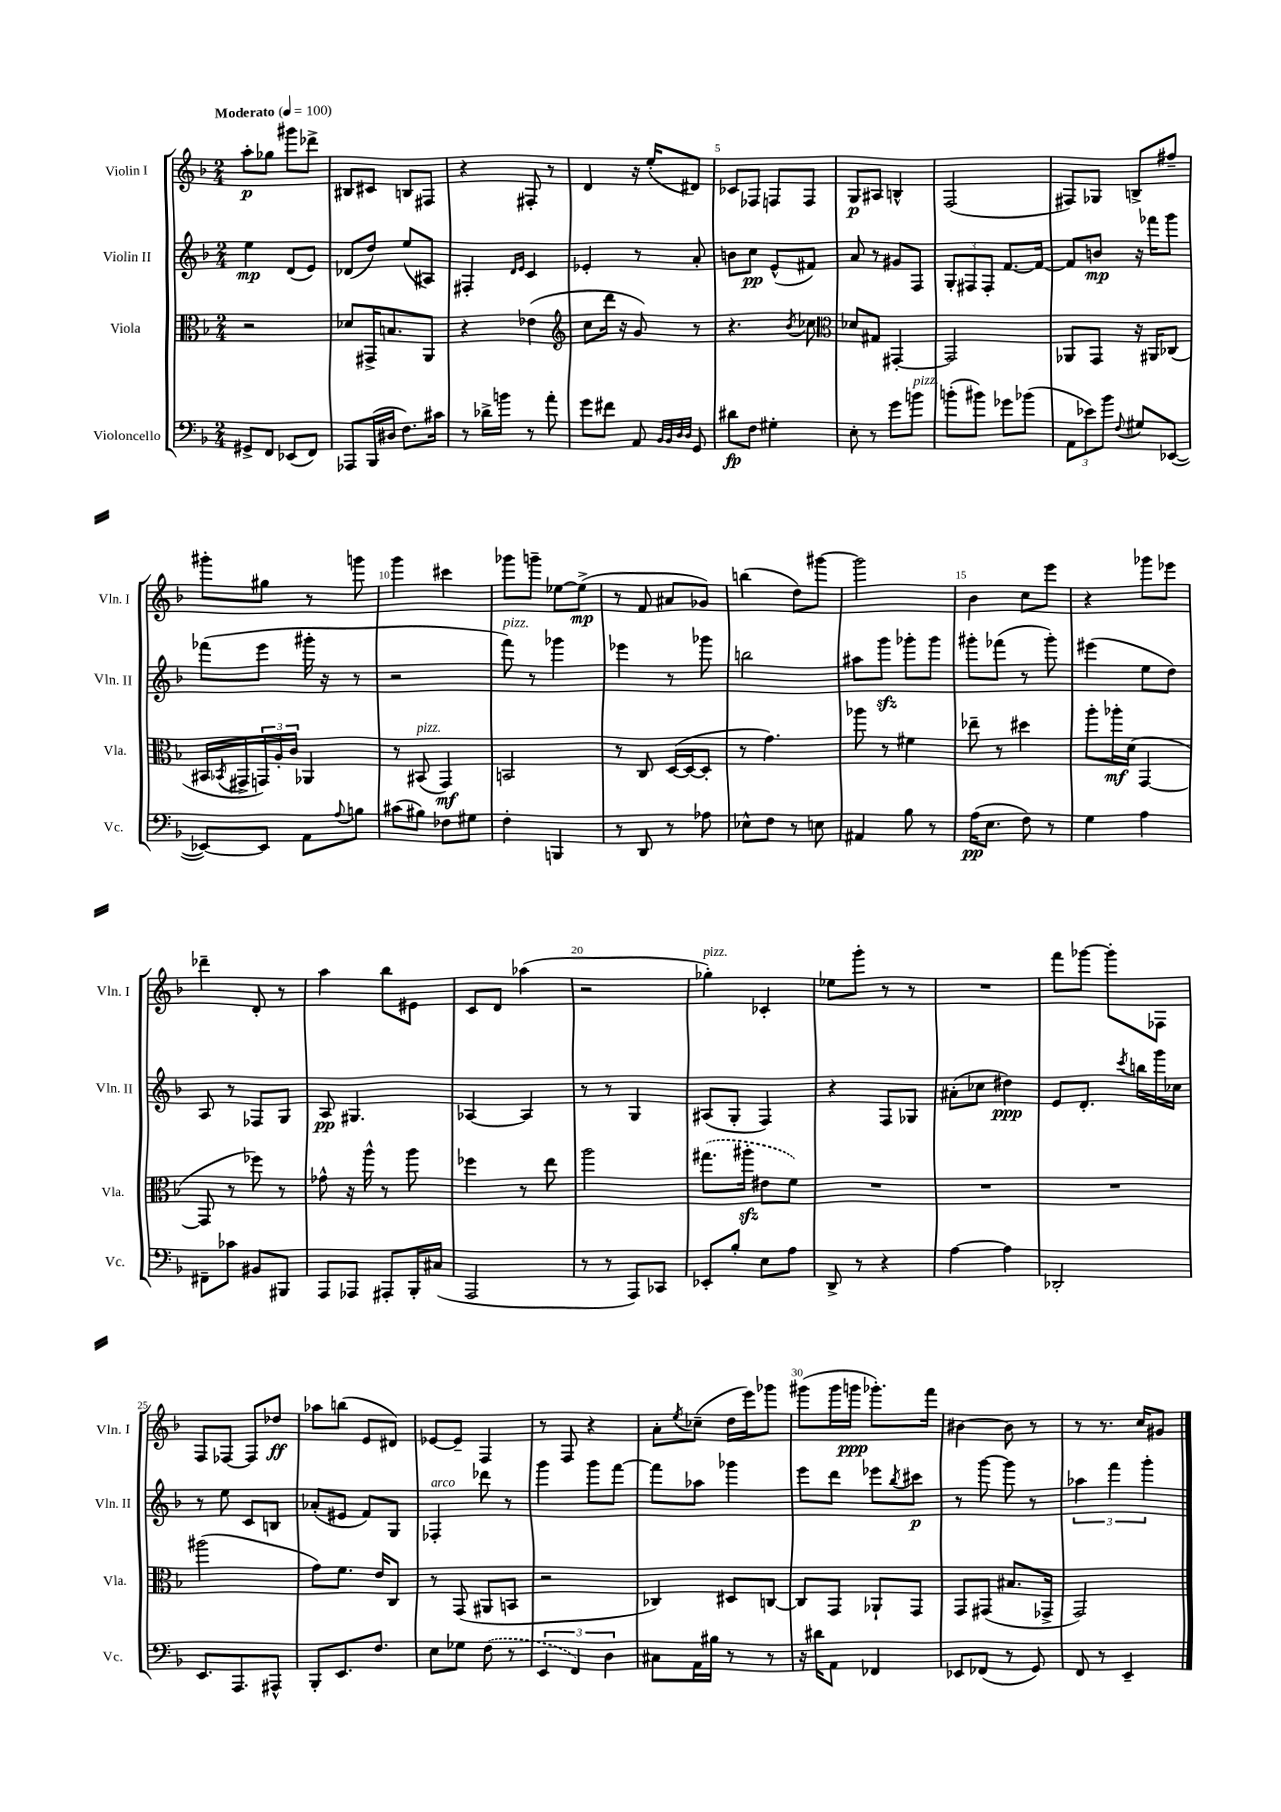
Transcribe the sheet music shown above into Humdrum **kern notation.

**kern	**kern	**kern	**kern
*staff4	*staff3	*staff2	*staff1
*clefF4	*clefC3	*clefG2	*clefG2
*k[b-]	*k[b-]	*k[b-]	*k[b-]
*M2/4	*M2/4	*M2/4	*M2/4
*MM100	*MM100	*MM100	*MM100
8GG#^	2r	4ee	8aa'
8FF	.	.	8gg-
(8EE-	.	(8d	8ggg#
8FF)	.	8e)	8ddd-^
=	=	=	=
8AAA-	8d-	(8d-	8B#
(16BBB-	16GG#^	8dd)	8c#
16D#	8.B	.	.
8.F)	.	(8ee	8B
.	8AA	8A#)	8F#
16c#	.	.	.
=	=	=	=
8r	4r	4F#'	4r
16d-^	.	.	.
16b	.	.	.
.	.	16qqd	.
.	.	16qqe	.
8r	(4e-	4c	8F#'
8a'	.	.	8r
=	=	=	=
*	*clefG2	*	*
8g	8cc	4e-'	4d
8f#	16ddd	.	.
.	16r	.	.
8AA	8g)	8r	16r
.	.	.	(16ee'
32qqBB-	.	.	.
32qqBB-	.	.	.
32qqD	.	.	.
32qqD	.	.	.
8GG	8r	8a'	8d#)
=	=	=	=
8d#	4.r	8b	8c-
8F	.	8cc	8F-
4G#'	.	(8e^^	8F
.	8qb-	.	.
.	8cc-	8f#)	8F
=	=	=	=
*	*clefC3	*	*
8E'	8d-	8a	8G
8r	8G#	8r	8A#
8g	[4GG#'	8g#	4B^^
8b	.	8F	.
=	=	=	=
(8b'	2GG#]	12G'	(2F
.	.	12F#	.
8b#)	.	.	.
.	.	12F#'	.
8g-	.	[8.f	.
(8b-	.	.	.
.	.	16f_	.
=	=	=	=
12AA	8AA-	8f]	8F#)
12e-)	.	.	.
.	8GG	8b	8G-
12b-	.	.	.
8qqF	.	.	.
8G#	16r	16r	8B^
.	16AA#	16fff-	.
([8EE-	(8C-	8ggg	8ff#~
=	=	=	=
8EE-_)	16BB#	(8fff-	8ggg#'
.	8qBB-	.	.
.	16GG#^	.	.
8EE-]	24GG)	8eee	8gg#
.	24A'	.	.
.	24c	.	.
8AA	4AA-	16ggg#'	8r
.	.	16r	.
8qqA	.	.	.
8B	.	8r	8ggg
=	=	=	=
(8c#	8r	2r	4ggg
8B#)	(8BB#	.	.
8F-	4GG)	.	4ccc#
8G#	.	.	.
=	=	=	=
4F'	2BB	8fff)	8ggg-
.	.	8r	8ggg~
4BBB	.	4ggg-	[8ee-
.	.	.	(8ee-^]
=	=	=	=
8r	8r	4eee-	8r
8DD	8C	.	8f
8r	([16D	8r	8a#
.	16D_	.	.
8A-	8D']	8ggg-	8g-)
=	=	=	=
8E-^^	8r	2bb	(4bb
8F	4.g)	.	.
8r	.	.	8dd)
8E	.	.	[8ggg#
=	=	=	=
4AA#	8aa-	8aa#	2ggg#]
.	8r	8ggg	.
8B-	4f#	8ggg-'	.
8r	.	8ggg-	.
=	=	=	=
(16A	8ee-~	8ggg#'	4b-
8.E	.	.	.
.	8r	(8fff-	.
8F)	4dd#	8r	8cc
8r	.	8ggg#')	8eee
=	=	=	=
4G	8aa'	(4eee#	4r
.	16aa-'	.	.
.	(16d	.	.
4A	[4GG	8ee	8ggg-
.	.	8dd)	8eee-
=	=	=	=
8FF#~	8GG]	8A	4ddd-~
8c-	8r	8r	.
8BB#	8ff-)	8F-	8d'
8BBB#	8r	8G	8r
=	=	=	=
8AAA	8g-^^	8A	4aa
8AAA-	16r	4.G#	.
.	16aa^^	.	.
8AAA#'	8r	.	8bb-
16BBB-'	8aa	.	8e#
(16C#	.	.	.
=	=	=	=
2AAA	4ff-	[4A-	8c
.	.	.	8d
.	8r	4A-]	(4aa-
.	8ee	.	.
=	=	=	=
8r	2aa	8r	2r
8r	.	8r	.
8AAA)	.	4G	.
8CC-	.	.	.
=	=	=	=
8EE-'	(8.gg#	(8A#	4gg-')
8B-'	.	8G'	.
.	16aa#'	.	.
8E	8e#	4F)	4c-'
8A	8f)	.	.
=	=	=	=
8DD^	2r	4r	8ee-
8r	.	.	8ggg'
4r	.	8F	8r
.	.	8G-	8r
=	=	=	=
[4A	2r	(8a#'	2r
.	.	8cc-	.
4A]	.	4dd#)	.
=	=	=	=
2DD-'	2r	8e	8fff
.	.	8.d'	[8ggg-
.	.	.	8ggg-']
.	.	8qccc	.
.	.	16bb	.
.	.	16ggg	8F-
.	.	16cc-	.
=	=	=	=
8.EE	(2aa#	8r	8F
.	.	8ee	[8F-
8.AAA	.	.	.
.	.	8c	8F-]
8AAA#^^	.	8B	8dd-
=	=	=	=
8BBB-'	8g)	(8a-'	8aa-
8.EE	8.f	8e#	(8bb
.	.	8f)	8e
8.F	16e	.	.
.	8C	8G	8d#)
=	=	=	=
8E	8r	4F-'	[8e-
8G-	(8GG	.	8e-~]
(8F	8AA#	8ddd-	4F
8r	8BB	8r	.
=	=	=	=
6EE	2r	4ggg	8r
.	.	.	8F
6FF)	.	.	.
.	.	8ggg	4r
6D	.	.	.
.	.	[8fff	.
=	=	=	=
8C#	4C-)	8fff]	8a'
.	.	.	8qee
16AA	.	8aa-	(8cc-~
16B#	.	.	.
8r	8D#	4ggg-	16dd
.	.	.	16eee)
8r	[8C	.	8ggg-
=	=	=	=
16r	8C]	8eee	(8ggg#
16d#	.	.	.
8AA	8GG	8ddd	16ggg#
.	.	.	16ggg
4FF-	8AA-`	8eee-	8.ggg-')
.	.	8qbb-	.
.	8GG	8ccc#	.
.	.	.	16fff
=	=	=	=
8EE-	8GG	8r	[4b#
(8FF-	(8GG#	[8ggg	.
8r	8.B#	8ggg]	8b#]
8GG)	.	8r	8r
.	16GG-^	.	.
=	=	=	=
8FF	2GG)	6aa-	8r
8r	.	.	8.r
.	.	6fff	.
4EE~	.	.	.
.	.	.	16cc
.	.	6ggg'	.
.	.	.	8g#
==	==	==	==
*-	*-	*-	*-
